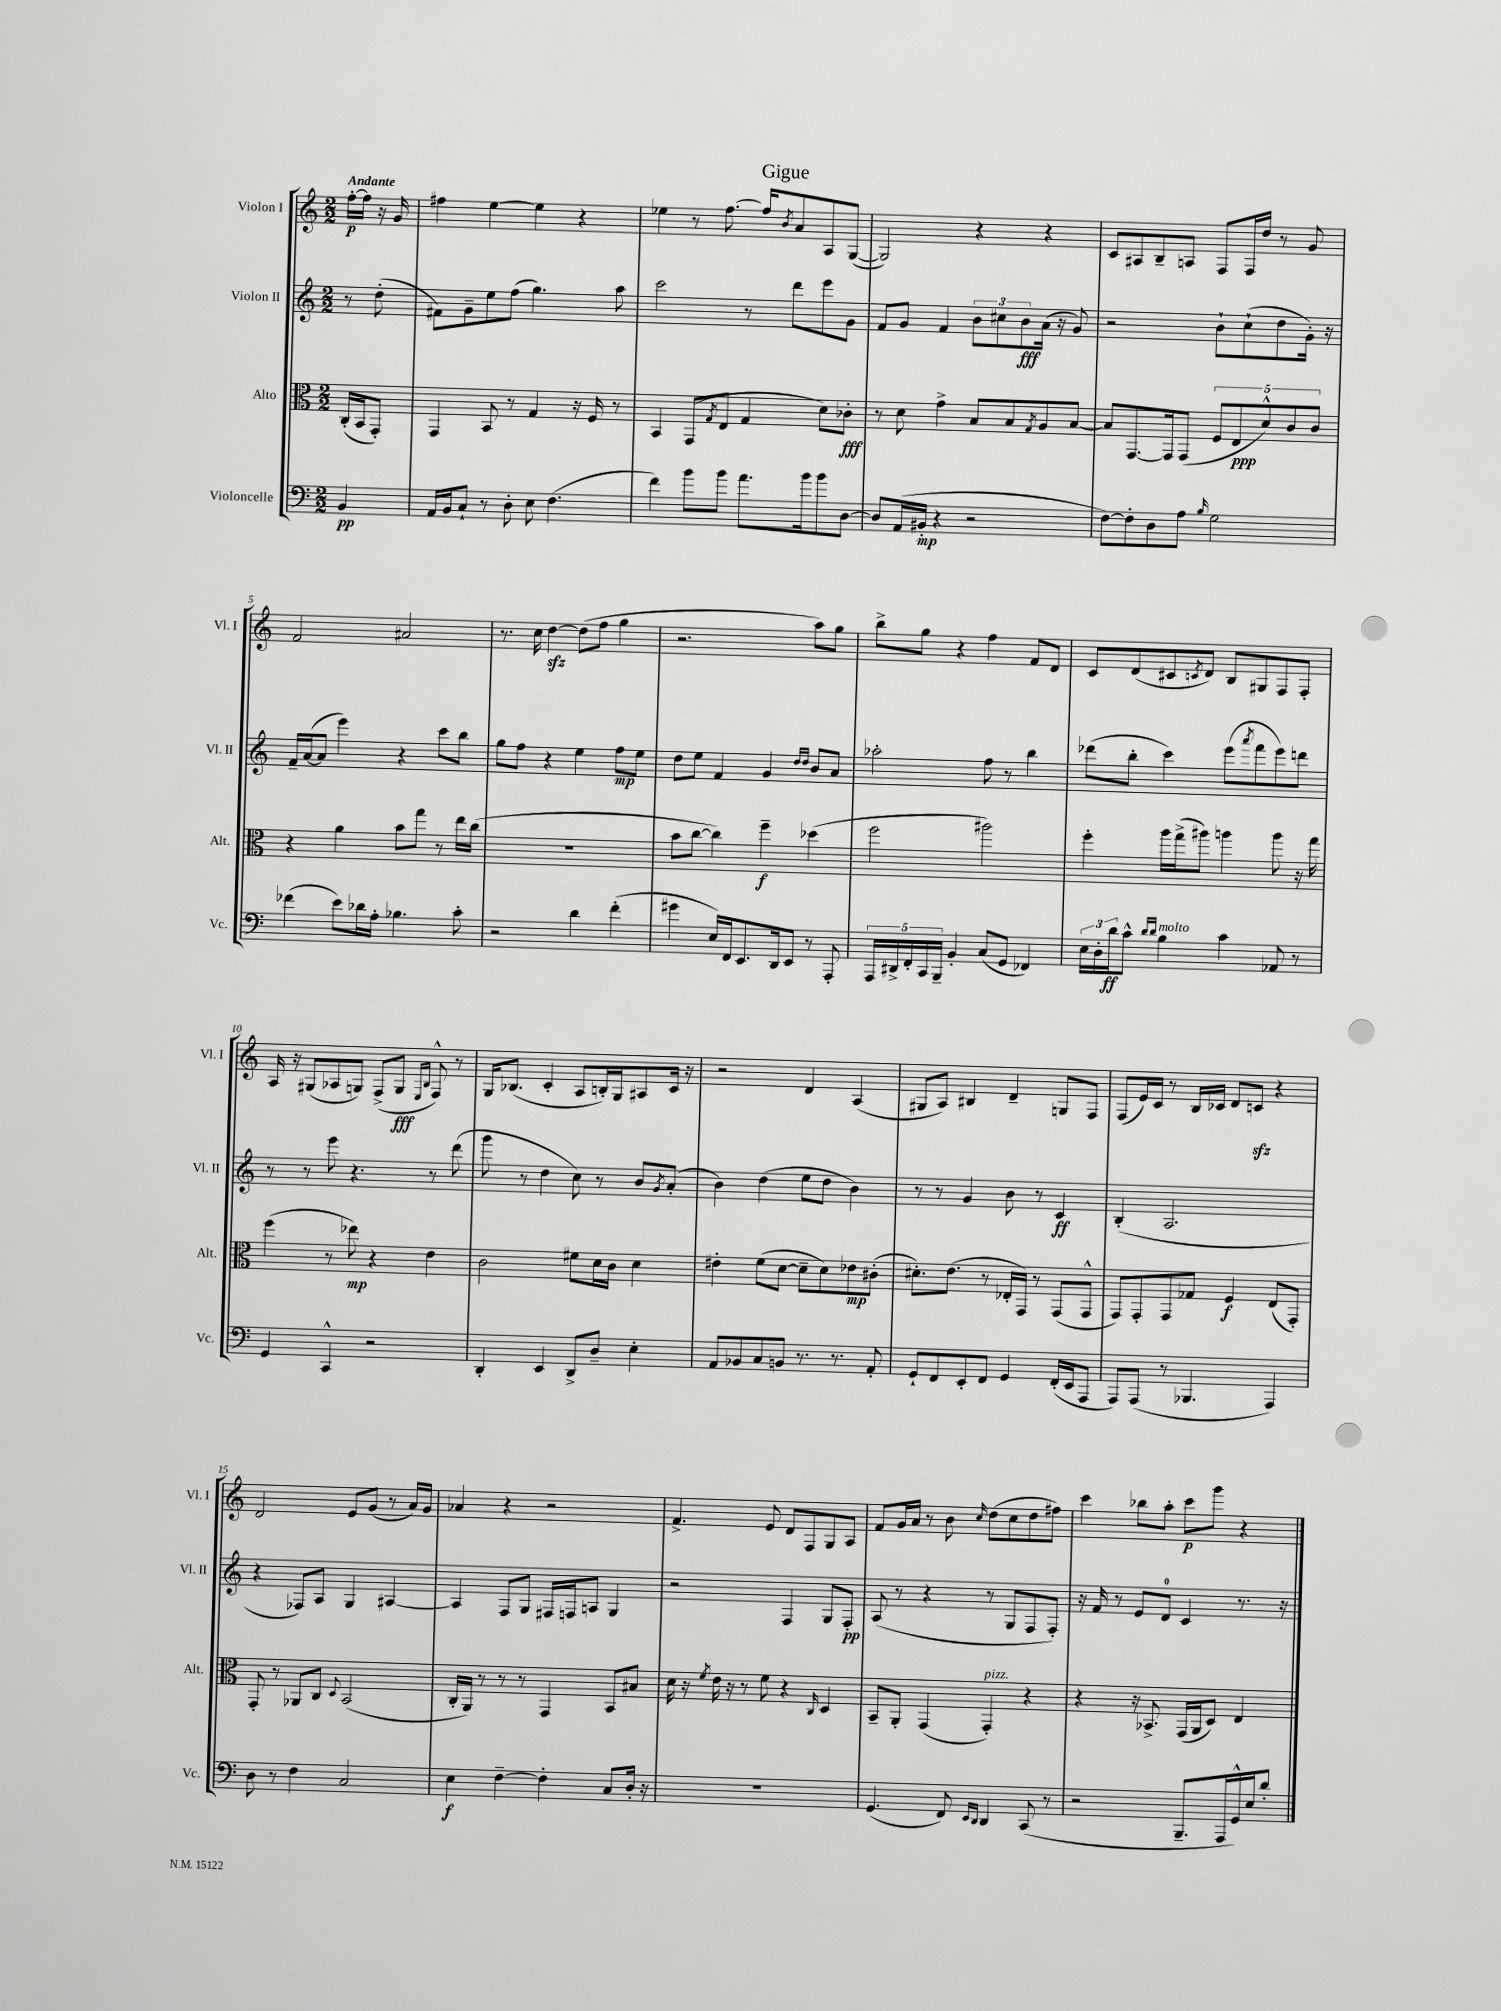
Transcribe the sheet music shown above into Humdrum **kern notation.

**kern	**kern	**kern	**kern
*staff4	*staff3	*staff2	*staff1
*clefF4	*clefC3	*clefG2	*clefG2
*k[]	*k[]	*k[]	*k[]
*M2/2	*M2/2	*M2/2	*M2/2
4BB	(16C'	8r	[16ff'
.	16BB	.	16ff]
.	8GG')	(8dd'	16r
.	.	.	16g
=	=	=	=
16AA	4GG	8f#)	4ff#
16BB	.	.	.
8C`	.	8g~	.
8r	8BB	8ee	[4ee
8D'	8r	(8ff	.
8E	4G	4.gg)	4ee]
(4.F	.	.	.
.	16r	.	4r
.	16F	.	.
.	8r	8aa	.
=	=	=	=
4f)	4BB	2ccc	4ee-
8b	(8GG	.	8r
.	8qG	.	.
8b	8E	.	[8.ff
8.a	4G	8r	.
.	.	.	16ff]
.	.	.	8qb
.	.	8ddd	8a
16b	.	.	.
8b	8d)	8eee	8A
[8D	8c-'	8g	([8G
=	=	=	=
8D]	8r	8f	2G])
(16AA	8d	8g	.
16BB#'	.	.	.
4r	4g^	4f	.
2r	8B	12b	4r
.	.	12cc#	.
.	8B	.	.
.	.	12b	.
.	8qG	.	.
.	8A	(16a	4r
.	.	16r	.
.	[8B	8g)	.
=	=	=	=
[8F)	8B]	2r	8c
8F']	[8.GG	.	8A#
8D	.	.	8B~
.	16GG]	.	.
8A	(8GG	.	8A
16qqB	.	.	.
2G	10F	8b`	8F
.	10E	.	.
.	.	(8cc`	16F
.	.	.	16dd
.	10d^^)	.	.
.	.	8dd	8r
.	10c	.	.
.	.	16g')	8g
.	10c	.	.
.	.	16r	.
=	=	=	=
(4f-	4r	16f~	2f
.	.	([16a	.
.	.	8a]	.
8e)	4a	4eee)	.
16d-	.	.	.
16A'	.	.	.
4.B-	8b	4r	2a#
.	8gg	.	.
.	8r	8ccc	.
8c'	16ee	8bb	.
.	(16cc	.	.
=	=	=	=
2r	1r	8gg	8.r
.	.	8ff	.
.	.	.	16cc
.	.	4r	[4dd
4d	.	4ee	(8dd]
.	.	.	8ff
(4f'	.	8ff	4gg
.	.	8ee	.
=	=	=	=
4g#	8b	8dd	2.r
.	[8cc	8ee	.
16E)	4cc])	4f	.
16FF	.	.	.
8.EE	.	.	.
.	4ff~	4g	.
16DD	.	.	.
8EE	.	.	.
.	.	16qqdd	.
.	.	16qqdd	.
8r	(4dd-	8b	8aa)
8AAA'	.	8a	8gg
=	=	=	=
20AAA	2ff	2aa-'	8bb^
20DD#^	.	.	.
20FF'	.	.	.
.	.	.	8gg
20CC	.	.	.
20BBB~	.	.	.
4BB'	.	.	4r
(8C	2aa#)	8ff	4ff
8GG	.	8r	.
4FF-)	.	4bb	8f
.	.	.	8d
=	=	=	=
24E	4ff'	(8ddd-	8c
24D'	.	.	.
24d	.	.	.
8c^^	.	8bb'	(8d
16qqd	.	.	.
16qqd	.	.	.
4B	16aa	4ccc)	8c#
.	(16gg^	.	.
.	.	.	8qc
.	8aa#)	.	8d)
4c	4aa	(8eee	8B
.	.	8qaaa	.
.	.	8fff	8G#
8AA-	8aa	8eee)	8F
8r	16r	8ddd	8F'
.	16gg	.	.
=	=	=	=
4GG	(4ff	8r	16A
.	.	.	16r
.	.	8r	(8G#
4CC^^	8r	8eee	8A-
.	8ee-)	4.r	8G)
2r	4r	.	(8F^
.	.	.	8G
.	.	.	16qqE
.	.	.	16qqB
.	4e	8r	8F^^)
.	.	(8ddd	8r
=	=	=	=
4DD'	2c	8ggg	16G
.	.	.	(8.B-
.	.	8r	.
4EE	.	4dd	4c'
8DD^	8f#	8cc)	8A
8D~	16d	8r	16B')
.	16c	.	16G
4E'	4d	8b	8A#
.	.	8qg	.
.	.	(8a'	16c
.	.	.	16r
=	=	=	=
8AA	4e#'	4b)	2r
8BB-	.	.	.
8C	(8f	(4dd	.
8BB	[8d	.	.
8.r	8d~]	8ee	4d
.	8d)	8dd	.
8.r	.	.	.
.	8e-	4b)	(4A
8AA'	(8c#'	.	.
=	=	=	=
8GG`	8.d#')	8r	8G#
8FF	.	8r	8A)
.	(8.e	.	.
8EE'	.	4g	4B#
8FF	8r	.	.
4GG	16E-'	8b	4d~
.	16GG)	.	.
.	8r	8r	.
(16FF'	(8GG	4c	8G
16EE	.	.	.
8AAA	8GG^^	.	8F
=	=	=	=
8AAA)	8GG)	(4B'	(8F
(8AAA	8GG'	.	16e)
.	.	.	16c
8r	8GG	2.A	8r
4.BBB-	8G-	.	16B
.	.	.	16c-
.	4F	.	8d
.	.	.	8c
4AAA)	(8E	.	4r
.	8GG')	.	.
=	=	=	=
8D	8GG'	4r	2d
8r	8r	.	.
4F	8AA-	8F-)	.
.	8C	8A	.
.	8qqD	.	.
2C	(2BB	4G	8e
.	.	.	(8g
.	.	[4A#	8r
.	.	.	16a)
.	.	.	16g
=	=	=	=
4E	16C'	4A#]	4a-
.	16AA)	.	.
.	8r	.	.
[4F~	8r	8F	4r
.	8r	8G	.
4F']	4GG	16F#	2r
.	.	16F	.
.	.	8A	.
8C	8BB	4G	.
16D'	8B#	.	.
16r	.	.	.
=	=	=	=
1r	16d	2r	4.f^
.	16r	.	.
.	8qf	.	.
.	16e	.	.
.	16r	.	.
.	8r	.	.
.	8f	.	8e
.	4r	4F	8d
.	.	.	8F
.	16qqC	.	.
.	4D	8G	8G
.	.	8F'	8A
=	=	=	=
(4.GG	8BB~	(8A	8f
.	8AA'	8r	16g
.	.	.	16a
.	(4GG	4r	8r
8FF)	.	.	8b
16qqEE	.	.	.
16qqDD	.	.	16qqcc
4DD	4GG')	8r	(8dd
.	.	8G	8cc
(8CC	4r	8F	8dd
8r	.	8F')	8ff#)
=	=	=	=
2r	4r	16r	4ccc
.	.	16f	.
.	.	8r	.
.	16r	8e	8bb-
.	8.BB-^	.	.
.	.	8d	8aa'
8.BBB~	(16GG	4c	8ccc
.	16AA	.	.
.	8D)	.	8ggg
16AAA	.	.	.
16GG^^)	4E	8.r	4r
16E	.	.	.
8d'	.	.	.
.	.	16r	.
==	==	==	==
*-	*-	*-	*-
